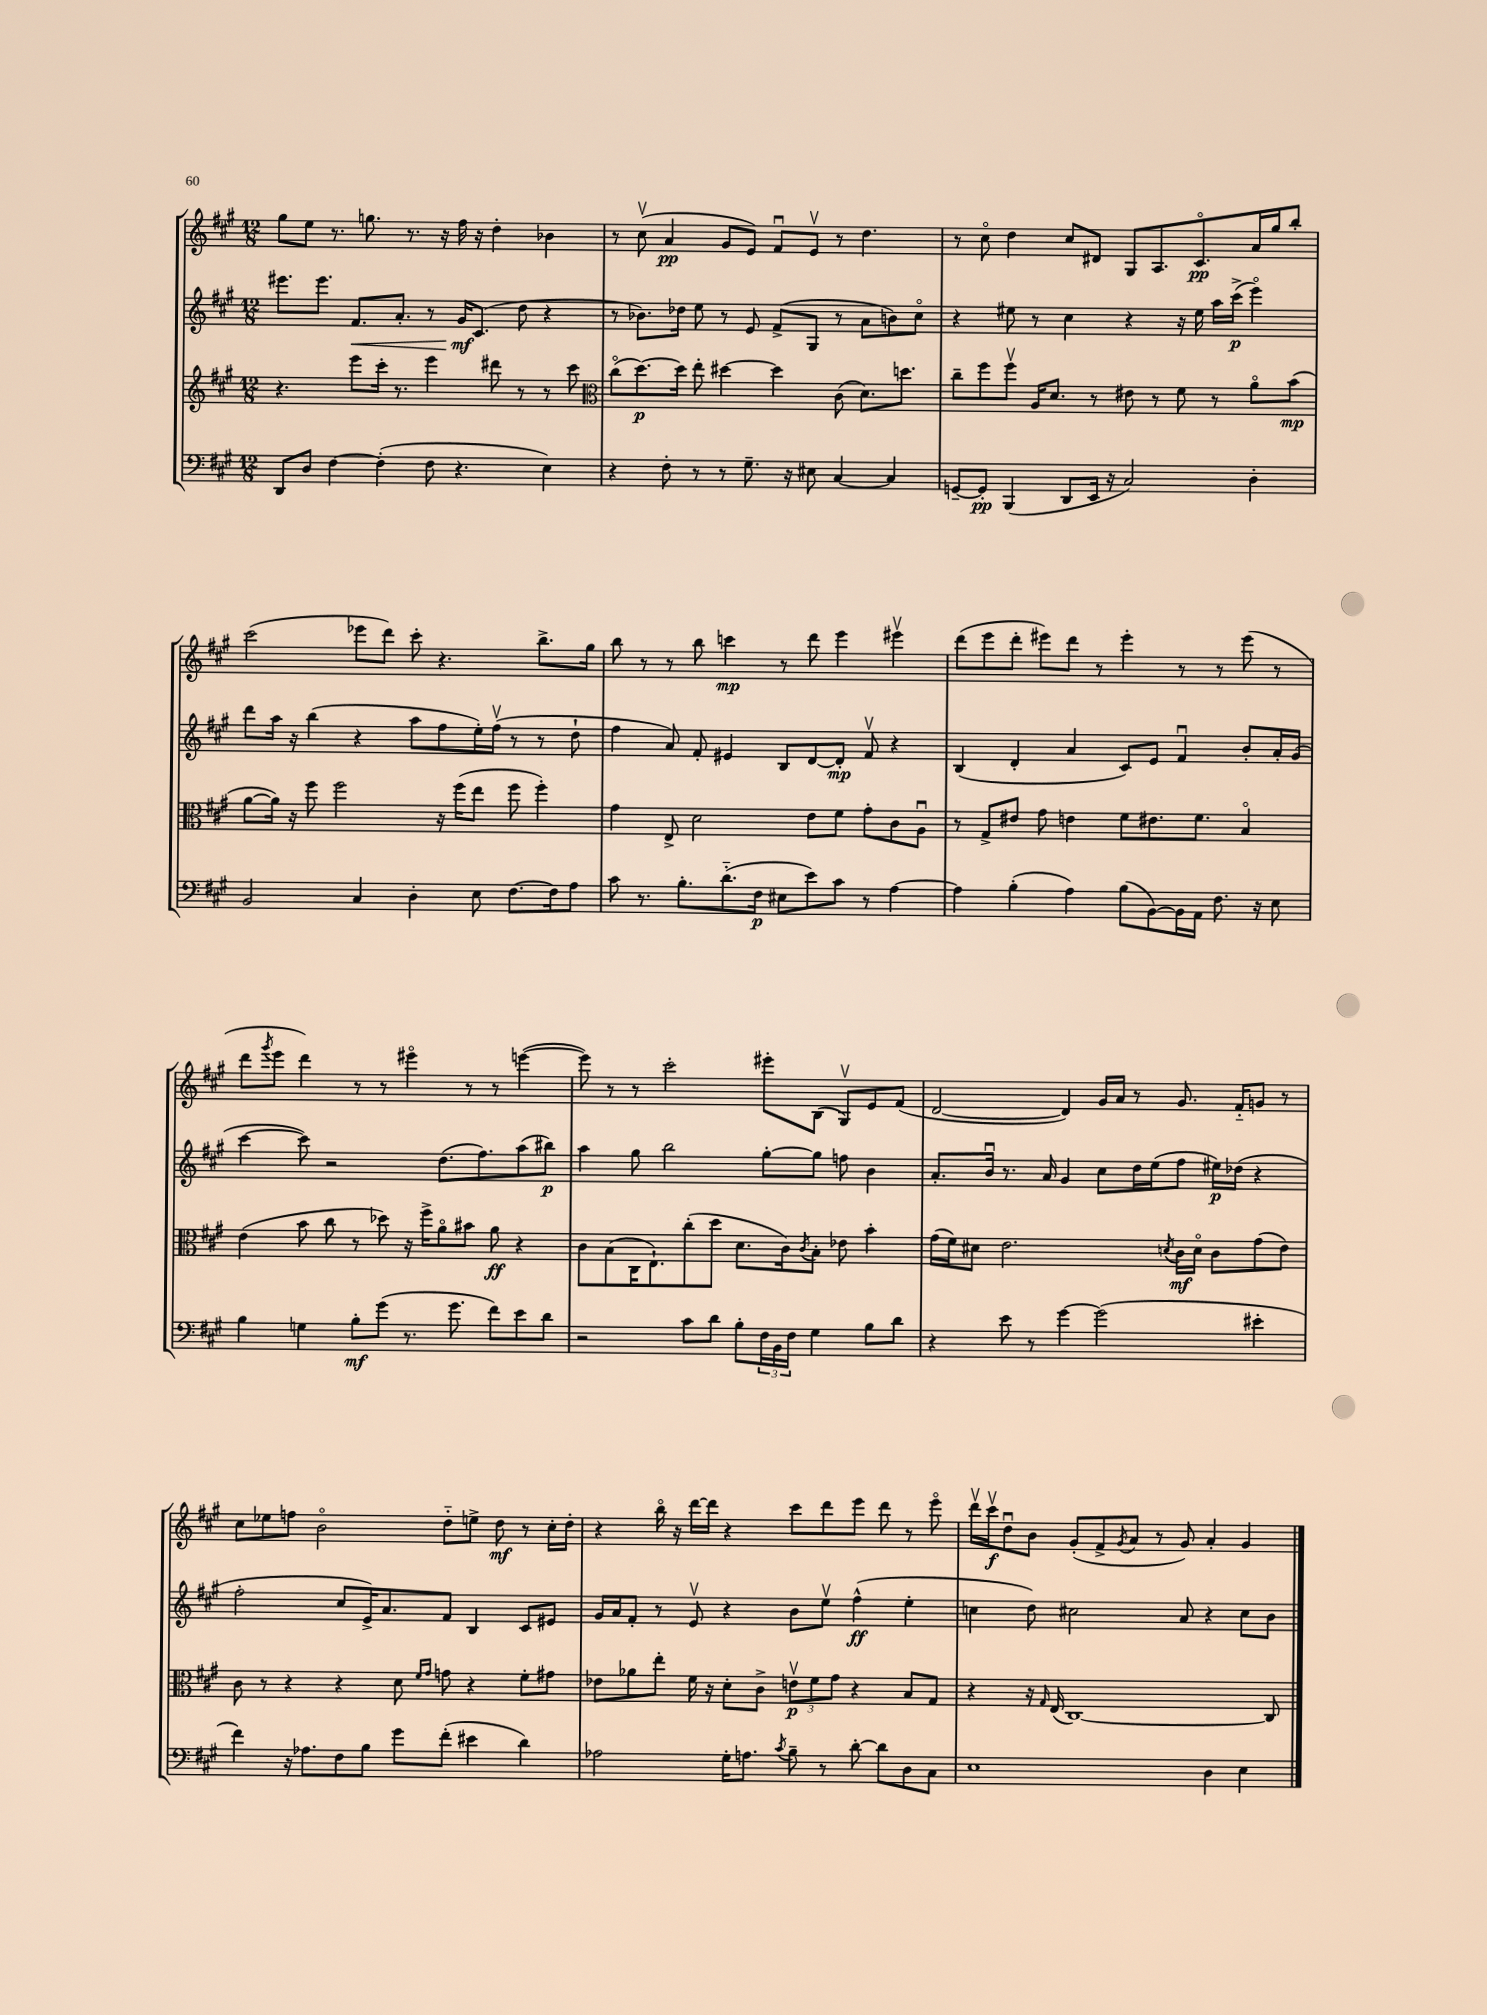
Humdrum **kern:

**kern	**dynam	**kern	**dynam	**kern	**dynam	**kern	**dynam
*part4	*part4	*part3	*part3	*part2	*part2	*part1	*part1
*staff4	*staff4	*staff3	*staff3	*staff2	*staff2	*staff1	*staff1
*clefF4	*	*clefG2	*	*clefG2	*	*clefG2	*
*k[f#c#g#]	*	*k[f#c#g#]	*	*k[f#c#g#]	*	*k[f#c#g#]	*
*M12/8	*	*M12/8	*	*M12/8	*	*M12/8	*
=44	=44	=44	=44	=44	=44	=44	=44
8DD/L	.	4.r	.	8.eee#X\L	.	8gg#\L	.
8D/J	.	.	.	.	.	8ee\J	.
.	.	.	.	8.eee#\J	.	.	.
[4F#\	.	.	.	.	.	8.r	.
!	!	!	!	!	!LO:HP:b	!	!
.	.	8eee\L	.	8.f#/L	<	.	.
.	.	.	.	.	.	8.ggn\	.
(4F#'\]	.	16ccc#'\Jk	.	.	.	.	.
.	.	8.r	.	8.a'/J	.	.	.
.	.	.	.	.	.	8.r	.
8F#\	.	4eee\	.	8r	.	.	.
.	.	.	.	.	.	16r	.
4.r	.	.	.	16g#/KL	mf	16ff#\	.
.	.	.	.	(8.c#/J	[	16r	.
.	.	8ddd#X\	.	.	.	4dd'\	.
.	.	8r	.	8dd\	.	.	.
4E\)	.	8r	.	4r	.	4b-X\	.
.	.	8ccc#\	.	.	.	.	.
=45	=45	=45	=45	=45	=45	=45	=45
*	*	*clefC3	*	*	*	*	*
4r	.	(8cc#\L	.	8r	.	8r	.
.	.	[8.dd\)	p	8.b-X\L)	.	(8cc#v\	.
8F#'\	.	.	.	.	.	4a/	pp
.	.	16dd\Jk]	.	16dd-X\Jk	.	.	.
8r	.	8ee'\	.	8ee\	.	.	.
8r	.	[4dd#X\	.	8r	.	8g#/L	.
8.G#~\	.	.	.	8e/	.	8e/J)	.
.	.	4dd#\]	.	(8f#^/L	.	8f#u/L	.
16r	.	.	.	.	.	.	.
8E#X\	.	.	.	8G#/J	.	8ev/J	.
[4C#/	.	(8c#\	.	8r	.	8r	.
.	.	8.d\L)	.	8a\L	.	4.dd\	.
4C#/]	.	.	.	8bn\)	.	.	.
.	.	8.ddn\J	.	.	.	.	.
.	.	.	.	8cc#\J	.	.	.
=46	=46	=46	=46	=46	=46	=46	=46
[8GGn~/L	.	8cc#~\L	.	4r	.	8r	.
8GG'/J]	pp	8ff#\	.	.	.	8cc#\	.
(4BBB/	.	8ff#v\J	.	8ee#X\	.	4dd\	.
.	.	16A/KL	.	8r	.	.	.
.	.	8.d/J	.	.	.	.	.
8DD/L	.	.	.	4cc#\	.	8cc#/L	.
16EE/Jk	.	8r	.	.	.	8d#X/J	.
16r	.	.	.	.	.	.	.
2C#/)	.	8e#X\	.	4r	.	8G#/L	.
.	.	8r	.	.	.	8.A/	.
.	.	8f#\	.	16r	.	.	.
.	.	.	.	16ee#\	.	8.c#/	pp
.	.	8r	.	16aa\LL	.	.	.
.	.	.	.	(16ccc#^\JJ	p	.	.
4D'\	.	8a\L	.	4eee\)	.	16a/L	.
.	.	.	.	.	.	16gg#/J	.
.	.	(8b\J	mp	.	.	8bb'/J	.
!!LO:LB:g=z
=47	=47	=47	=47	=47	=47	=47	=47
2BB/	.	[8a\L	.	8ddd\L	.	(2ccc#\	.
.	.	16a\Jk])	.	16aa\Jk	.	.	.
.	.	16r	.	16r	.	.	.
.	.	8ff#\	.	(4bb\	.	.	.
.	.	2ff#\	.	.	.	.	.
4C#/	.	.	.	4r	.	8eee-X\L	.
.	.	.	.	.	.	8ddd\J)	.
4D'\	.	.	.	8aa\L	.	8ccc#'\	.
.	.	16r	.	8ff#\	.	4.r	.
.	.	(16ff#\KL	.	.	.	.	.
8E\	.	8ee\J	.	16ee'\L)	.	.	.
.	.	.	.	(16ff#v\JJ	.	.	.
[8.F#\L	.	8ff#\	.	8r	.	.	.
.	.	4ff#'\)	.	8r	.	8.bb^\L	.
16F#\k]	.	.	.	.	.	.	.
8A\J	.	.	.	8dd`\	.	.	.
.	.	.	.	.	.	16gg#\Jk	.
=48	=48	=48	=48	=48	=48	=48	=48
8c#\	.	4g#\	.	4ff#\	.	8bb\	.
8.r	.	.	.	.	.	8r	.
.	.	8E^/	.	8a/)	.	8r	.
8.B'\L	.	.	.	.	.	.	.
.	.	2d\	.	8f#'/	.	8bb\	.
(8.d\	.	.	.	4e#X/	.	4cccn\	mp
16F#\Jk	p	.	.	.	.	.	.
8E#X\L	.	.	.	8B/L	.	8r	.
8e\)	.	8e\L	.	[8d/	.	8ddd\	.
8c#\J	.	8f#\J	.	8d'/J]	mp	4eee\	.
8r	.	8g#'\L	.	8f#v/	.	.	.
[4A\	.	8c#\	.	4r	.	4eee#Xv\	.
.	.	8Au\J	.	.	.	.	.
=49	=49	=49	=49	=49	=49	=49	=49
4A\]	.	8r	.	(4B/	.	(8ddd\L	.
.	.	8G#^/L	.	.	.	8eee\	.
(4B'\	.	8e#X/J	.	4d'/	.	8ddd'\J	.
.	.	8g#\	.	.	.	8eee#X\L)	.
4A\)	.	4en\	.	4a/	.	8ddd\J	.
.	.	.	.	.	.	8r	.
(8B\L	.	8f#\L	.	8c#/L)	.	4eee#'\	.
[8BB\)	.	8.e#X\	.	8e/J	.	.	.
16BB\L]	.	.	.	4f#u/	.	8r	.
16AA\JJ	.	8.f#\J	.	.	.	.	.
8.F#\	.	.	.	.	.	8r	.
.	.	4B/	.	8b'/L	.	(8eee#\	.
16r	.	.	.	.	.	.	.
8E\	.	.	.	16a'/L	.	8r	.
.	.	.	.	(16g#/JJ	.	.	.
!!LO:LB:g=z
=50	=50	=50	=50	=50	=50	=50	=50
4B\	.	(4e\	.	[4ccc#\	.	8ddd\L	.
.	.	.	.	.	.	8qggg#/	.
.	.	.	.	.	.	8eee\J	.
4Gn\	.	8b\	.	8ccc#\])	.	4ddd\)	.
.	.	8cc#\	.	2r	.	.	.
8B'\L	mf	8r	.	.	.	8r	.
(8g#\J	.	8dd-X\)	.	.	.	8r	.
8.r	.	16r	.	.	.	4eee#X\	.
.	.	16ff#^\KL	.	.	.	.	.
.	.	8a\	.	(8.dd\L	.	.	.
8.g#\	.	.	.	.	.	.	.
.	.	8b#X\J	.	.	.	8r	.
.	.	.	.	8.ff#\)	.	.	.
8f#\L)	.	8a\	ff	.	.	8r	.
8e\	.	4r	.	(8aa\	.	([4eeen\	.
8d\J	.	.	.	8bb#X\J)	p	.	.
=51	=51	=51	=51	=51	=51	=51	=51
2r	.	8c#\L	.	4aa\	.	8eee\])	.
.	.	(8B\	.	.	.	8r	.
.	.	16C#\K	.	8gg#\	.	8r	.
.	.	8.E`\)	.	.	.	.	.
.	.	.	.	2bb\	.	2ccc#'\	.
8c#\L	.	(8cc#'\	.	.	.	.	.
8d\J	.	8dd\J	.	.	.	.	.
8B'\L	.	8.d\L	.	.	.	.	.
24F#\L	.	.	.	[8gg#'\L	.	8eee#X'\L	.
24BB\	.	.	.	.	.	.	.
.	.	16c#\k)	.	.	.	.	.
24F#\JJ	.	.	.	.	.	.	.
.	.	8qc#/	.	.	.	.	.
4G#\	.	8B'\J	.	8gg#\J]	.	(8B\J	.
.	.	8e-X\	.	8ffn\	.	8G#v/L)	.
8B\L	.	4b'\	.	4b\	.	8e/	.
8d\J	.	.	.	.	.	(8f#/J	.
=52	=52	=52	=52	=52	=52	=52	=52
4r	.	(16g#\LL	.	8.a'/L	.	[2d/	.
.	.	16f#\J)	.	.	.	.	.
.	.	8d#X\J	.	.	.	.	.
.	.	.	.	16bu/Jk	.	.	.
8e\	.	2.e\	.	8.r	.	.	.
8r	.	.	.	.	.	.	.
.	.	.	.	16a/	.	.	.
[4g#\	.	.	.	4g#/	.	4d/])	.
(2g#\]	.	.	.	8cc#\L	.	16g#/LL	.
.	.	.	.	.	.	16a/JJ	.
.	.	.	.	16dd\L	.	8r	.
.	.	.	.	(16ee\J	.	.	.
.	.	8qdn/	.	.	.	.	.
.	.	16c#\LL	mf	8ff#\J	.	8.g#/	.
.	.	16d\JJ	.	.	.	.	.
.	.	8c#\L	.	16ee#X\LL)	p	.	.
.	.	.	.	(16dd-X\JJ	.	16f#/KL	.
4e#X'\	.	(8g#\	.	4r	.	8gn/J	.
.	.	8e\J)	.	.	.	8r	.
!!LO:LB:g=z
=53	=53	=53	=53	=53	=53	=53	=53
4f#\)	.	8c#\	.	2ff#'\	.	8cc#\L	.
.	.	8r	.	.	.	8ee-X\	.
16r	.	4r	.	.	.	8ffn\J	.
8.A-X\L	.	.	.	.	.	.	.
.	.	.	.	.	.	2b\	.
8F#\	.	4r	.	8cc#/L	.	.	.
8B\J	.	.	.	16e^/K)	.	.	.
.	.	.	.	8.a/	.	.	.
8g#\L	.	8d\	.	.	.	.	.
.	.	16qqf#/LL	.	.	.	.	.
.	.	16qqg#/JJ	.	.	.	.	.
(8f#'\J	.	8gn\	.	8f#/J	.	8dd\L	.
4e#X\	.	4r	.	4B/	.	8een^\J	.
.	.	.	.	.	.	8dd\	mf
4d\)	.	8f#'\L	.	8c#/L	.	8r	.
.	.	8g#X\J	.	8e#X/J	.	16cc#'\LL	.
.	.	.	.	.	.	16dd'\JJ	.
=54	=54	=54	=54	=54	=54	=54	=54
2A-X\	.	8e-X\L	.	16g#/LL	.	4r	.
.	.	.	.	16a/J	.	.	.
.	.	8a-X\	.	8f#'/J	.	.	.
.	.	8ee'\J	.	8r	.	16bb\	.
.	.	.	.	.	.	16r	.
.	.	16f#\	.	8ev/	.	[16ddd\LL	.
.	.	16r	.	.	.	16ddd\JJ]	.
16G#'\KL	.	8d'\L	.	4r	.	4r	.
8.An\J	.	.	.	.	.	.	.
.	.	8c#^\J	.	.	.	.	.
8qc#/	.	.	.	.	.	.	.
8B~\	.	12env\L	p	8b\L	.	8ccc#\L	.
.	.	12f#\	.	.	.	.	.
8r	.	.	.	8eev\J	.	8ddd\	.
.	.	12g#\J	.	.	.	.	.
[8d'\	.	4r	.	(4ff#^^\	ff	8eee\J	.
8d\L]	.	.	.	.	.	8ddd\	.
8D\	.	8B/L	.	4ee'\	.	8r	.
8C#\J	.	8G#/J	.	.	.	8eee\	.
=55	=55	=55	=55	=55	=55	=55	=55
1E	.	4r	.	4ccn\	.	16dddv\LL	.
.	.	.	.	.	.	16ccc#v\J	f
.	.	.	.	.	.	8ddu\	.
.	.	16r	.	8dd\)	.	8b\J	.
.	.	16qqG#/	.	.	.	.	.
.	.	(16E/	.	.	.	.	.
.	.	[1C#)	.	2cc#X\	.	(8g#'/L	.
.	.	.	.	.	.	8f#^/	.
.	.	.	.	.	.	8qg#/	.
.	.	.	.	.	.	8a/J	.
.	.	.	.	.	.	8r	.
.	.	.	.	8a/	.	8g#/)	.
4D\	.	.	.	4r	.	4a'/	.
4E\	.	.	.	8cc#\L	.	4g#/	.
.	.	8C#/]	.	8b\J	.	.	.
==	==	==	==	==	==	==	==
*-	*-	*-	*-	*-	*-	*-	*-
